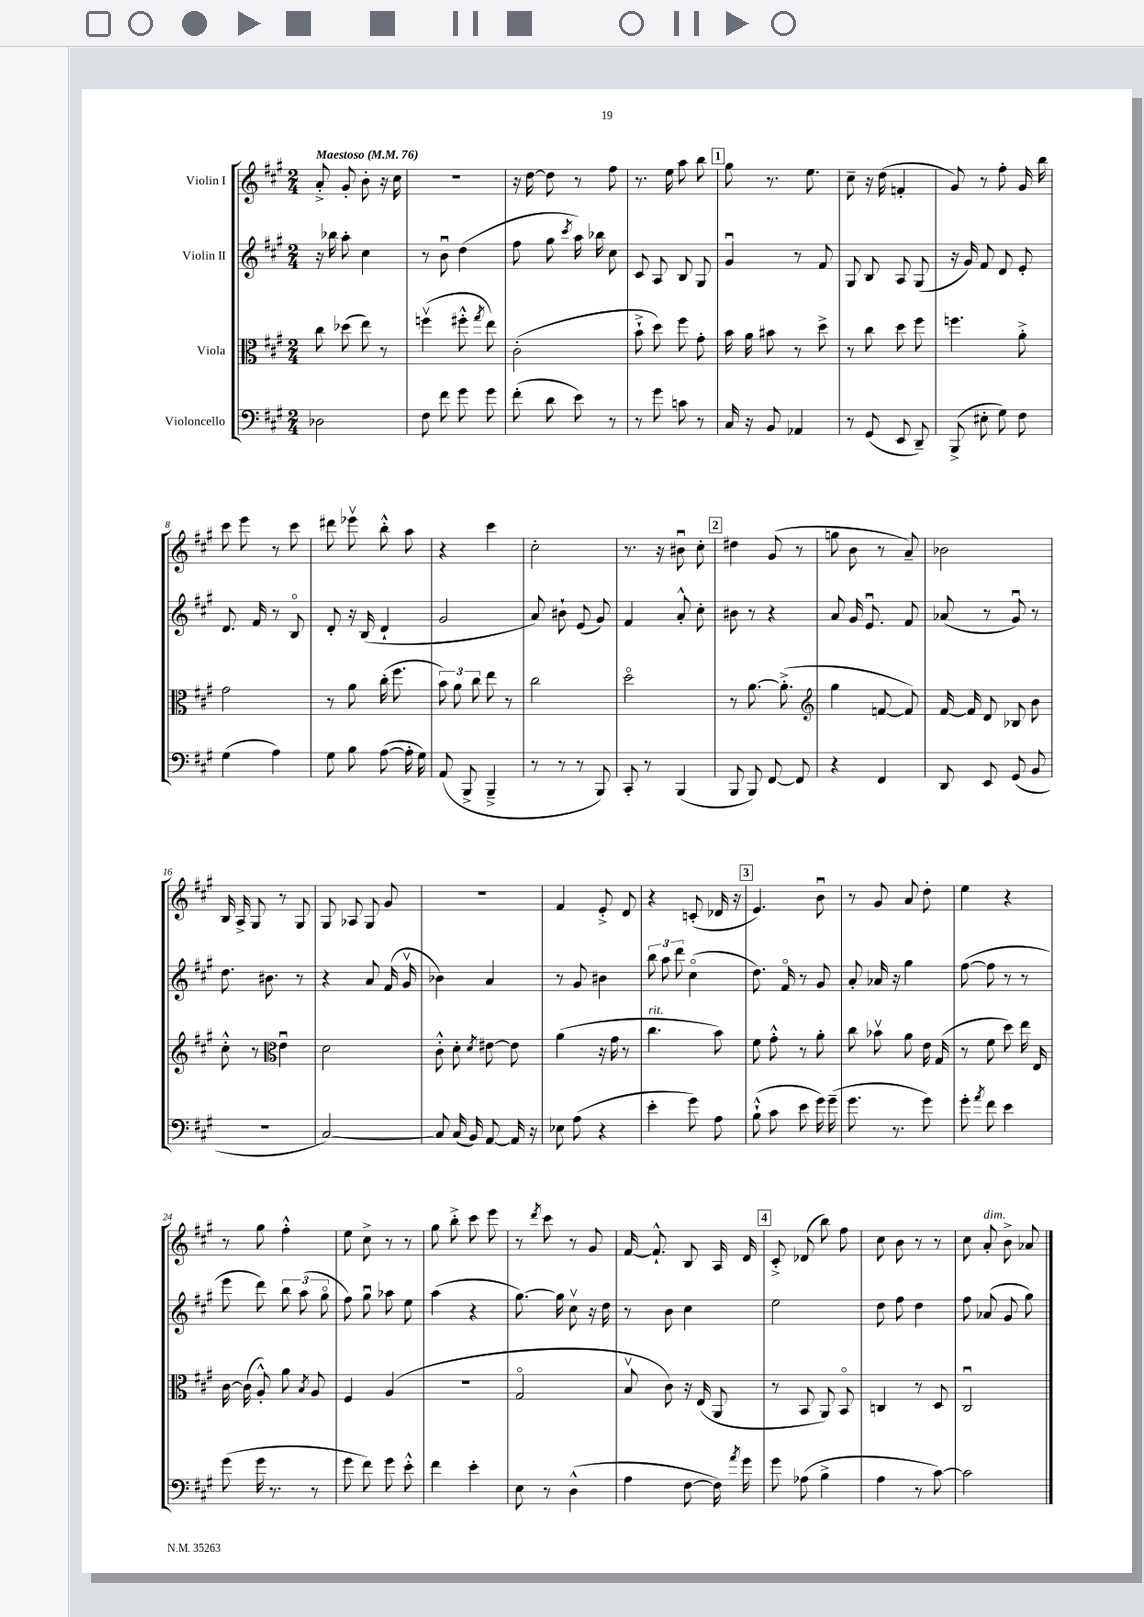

**kern	**kern	**kern	**kern
*staff4	*staff3	*staff2	*staff1
*clefF4	*clefC3	*clefG2	*clefG2
*k[f#c#g#]	*k[f#c#g#]	*k[f#c#g#]	*k[f#c#g#]
*M2/4	*M2/4	*M2/4	*M2/4
*MM76	*MM76	*MM76	*MM76
2D-	8cc#	16r	8a'^
.	.	16bb-	.
.	(8dd-	8aa'	8g#'
.	8ee)	4cc#	8b'
.	8r	.	16r
.	.	.	16cc#
=	=	=	=
8F#	(4ffv	8r	2r
8f#	.	8bu	.
8g#	8ff#'^^	(4dd	.
.	8qgg#	.	.
8g#	8ee)	.	.
=	=	=	=
(8f#'	(2c#'	8ff#	16r
.	.	.	[16dd
8d	.	8gg#	8dd]
.	.	8qccc#	.
8e)	.	16aa)	8r
.	.	16bb-	.
8r	.	8cc#	8ff#
=	=	=	=
8r	8b`^	8c#	8.r
8g#	8dd)	8A	.
.	.	.	16ee
8c	8ff#	8B	8aa
8r	8g#'	8G#	8bb
=	=	=	=
16C#	16b	4g#u	8gg#
16r	16a	.	.
8BB	8b#	.	8.r
4AA-	8r	8r	.
.	.	.	8.ee
.	8dd^	8f#	.
=	=	=	=
8r	8r	8G#	8cc#~
(8GG#	8cc#	8B	16r
.	.	.	(16dd
8EE	8dd	8A	4f'
8DD~)	8ff#	(8G#	.
=	=	=	=
(8BBB^	4.ff	16r	8g#)
.	.	16g#)	.
8E#'	.	8f#	8r
8G#)	.	8d	8ff#'
8F#	8a'^	8e'	16g#
.	.	.	16bb
=	=	=	=
(4G#	2g#	8.d	8ccc#
.	.	.	8eee
.	.	16f#	.
4A)	.	8r	8r
.	.	8Bo	8ccc#
=	=	=	=
8G#	8r	8d'	8ddd#
8B	8a	16r	8eee-v
.	.	(16B	.
([8A	(16cc#'	4d`	8bb'^^
.	8.ff#	.	.
16A']	.	.	8aa
16G#)	.	.	.
=	=	=	=
(8AA	12b)	2g#	4r
.	12a	.	.
8BBB^	.	.	.
.	12cc#	.	.
4BBB~^	8ee	.	4ccc#
.	8r	.	.
=	=	=	=
8r	2cc#	8a)	2cc#'
8r	.	8b#`	.
8r	.	(8e	.
8BBB)	.	8g#)	.
=	=	=	=
8CC#'	2ddo	4f#	8.r
8r	.	.	.
.	.	.	16r
(4BBB	.	8a'^^	8b#u
.	.	8cc#'	8cc#'
=	=	=	=
8BBB	8r	8b#	4dd#
8BBB)	[8.a	8r	.
[8FF#	.	4r	(8g#
.	(8.a'^]	.	.
8FF#]	.	.	8r
=	=	=	=
*	*clefG2	*	*
4r	4gg#	8a	8gg
.	.	16g#	8b
.	.	8.eu	.
4FF#	[8f	.	8r
.	8f])	8f#	8a~)
=	=	=	=
8DD	[16f#	(8a-	2b-
.	16f#]	.	.
8EE	8d	8r	.
(8GG#	8B-	8g#u)	.
8BB	8b	8r	.
=	=	=	=
2r	8cc#'^^	8.dd	16B
.	.	.	16A^
.	8r	.	8G#
.	.	8.b#	.
*	*clefC3	*	*
.	4eu	.	8r
.	.	8r	8G#
=	=	=	=
[2C#)	2d	4r	8G#
.	.	.	8A-
.	.	8a	8G#
.	.	(16f#	8g#
.	.	16g#v	.
=	=	=	=
8C#]	8c#'^^	4b-)	2r
(16C#	8d'	.	.
16BB)	.	.	.
.	8qd	.	.
[8AA	[8e#	4a	.
16AA]	8e#]	.	.
16r	.	.	.
=	=	=	=
8E-	(4a	8r	4f#
(8A	.	8g#	.
4r	16r	4b#	8e'^
.	16g#	.	.
.	8r	.	8d
=	=	=	=
4e'	4.cc#	12bb	4r
.	.	12aa	.
.	.	12ddd	.
8g#)	.	(4cc#o	(8c'
8A	8b)	.	16d-
.	.	.	16r
=	=	=	=
(8B`^^	8f#	8.dd)	4.e)
8c#	8g#'^^	.	.
.	.	16f#o	.
8e	8r	8r	.
16g#)	8a'	8g#	8bu
(16g#~	.	.	.
=	=	=	=
8.g#	8cc#	8a'	8r
.	8b-v	16a-	8g#
8.r	.	16r	.
.	8a	4gg#	8a
8g#)	16e	.	8dd'
.	(16G#	.	.
=	=	=	=
8g#'	8r	([8ff#	4ee
8qa	.	.	.
8f#	8f#	8ff#]	.
4e	8dd)	8r	4r
.	16ee	8r	.
.	16E	.	.
=	=	=	=
(8g#	[16c#	8eee	8r
.	(16c#]	.	.
16g#	8A'^^)	8ddd)	8gg#
8.r	.	.	.
.	8a	12bb	4ff#'^^
.	.	(12aa	.
.	8qB	.	.
8r	8A	.	.
.	.	12gg#o	.
=	=	=	=
8g#	4F#	8ff#)	8ee
8f#)	.	8gg#u	8cc#^
8g#	(4A	8aa-	8r
8e'^^	.	8ee	8r
=	=	=	=
4f#	2r	(4aa	8gg#
.	.	.	8bb'^
4e'	.	4r	8ccc#
.	.	.	8eee
=	=	=	=
8E	2G#o	[8.gg#)	8r
.	.	.	8qddd
8r	.	.	8ccc#
.	.	16gg#]	.
(4D^^	.	8cc#v	8r
.	.	16r	8g#
.	.	16dd	.
=	=	=	=
4A	8Bv	8r	[16f#
.	.	.	8.f#`^^]
.	8c#)	8b	.
[8F#	16r	4cc#	8B
.	(16E	.	.
16F#])	8AA	.	16A
8qa	.	.	.
16g#	.	.	16d
=	=	=	=
8g#	8r	2ee	8c#'^
(8A-	8BB	.	(8d-
4B^	8AA)	.	8bb)
.	8BBo	.	8ff#
=	=	=	=
4A	4C	8dd	8cc#
.	.	8ff#	8b
8r	8r	4dd	8r
[8c#)	8D	.	8r
=	=	=	=
2c#]	2C#u	8ff#	8cc#
.	.	(8a-	8a'
.	.	8g#	8b^
.	.	8gg#)	8a-
==	==	==	==
*-	*-	*-	*-
